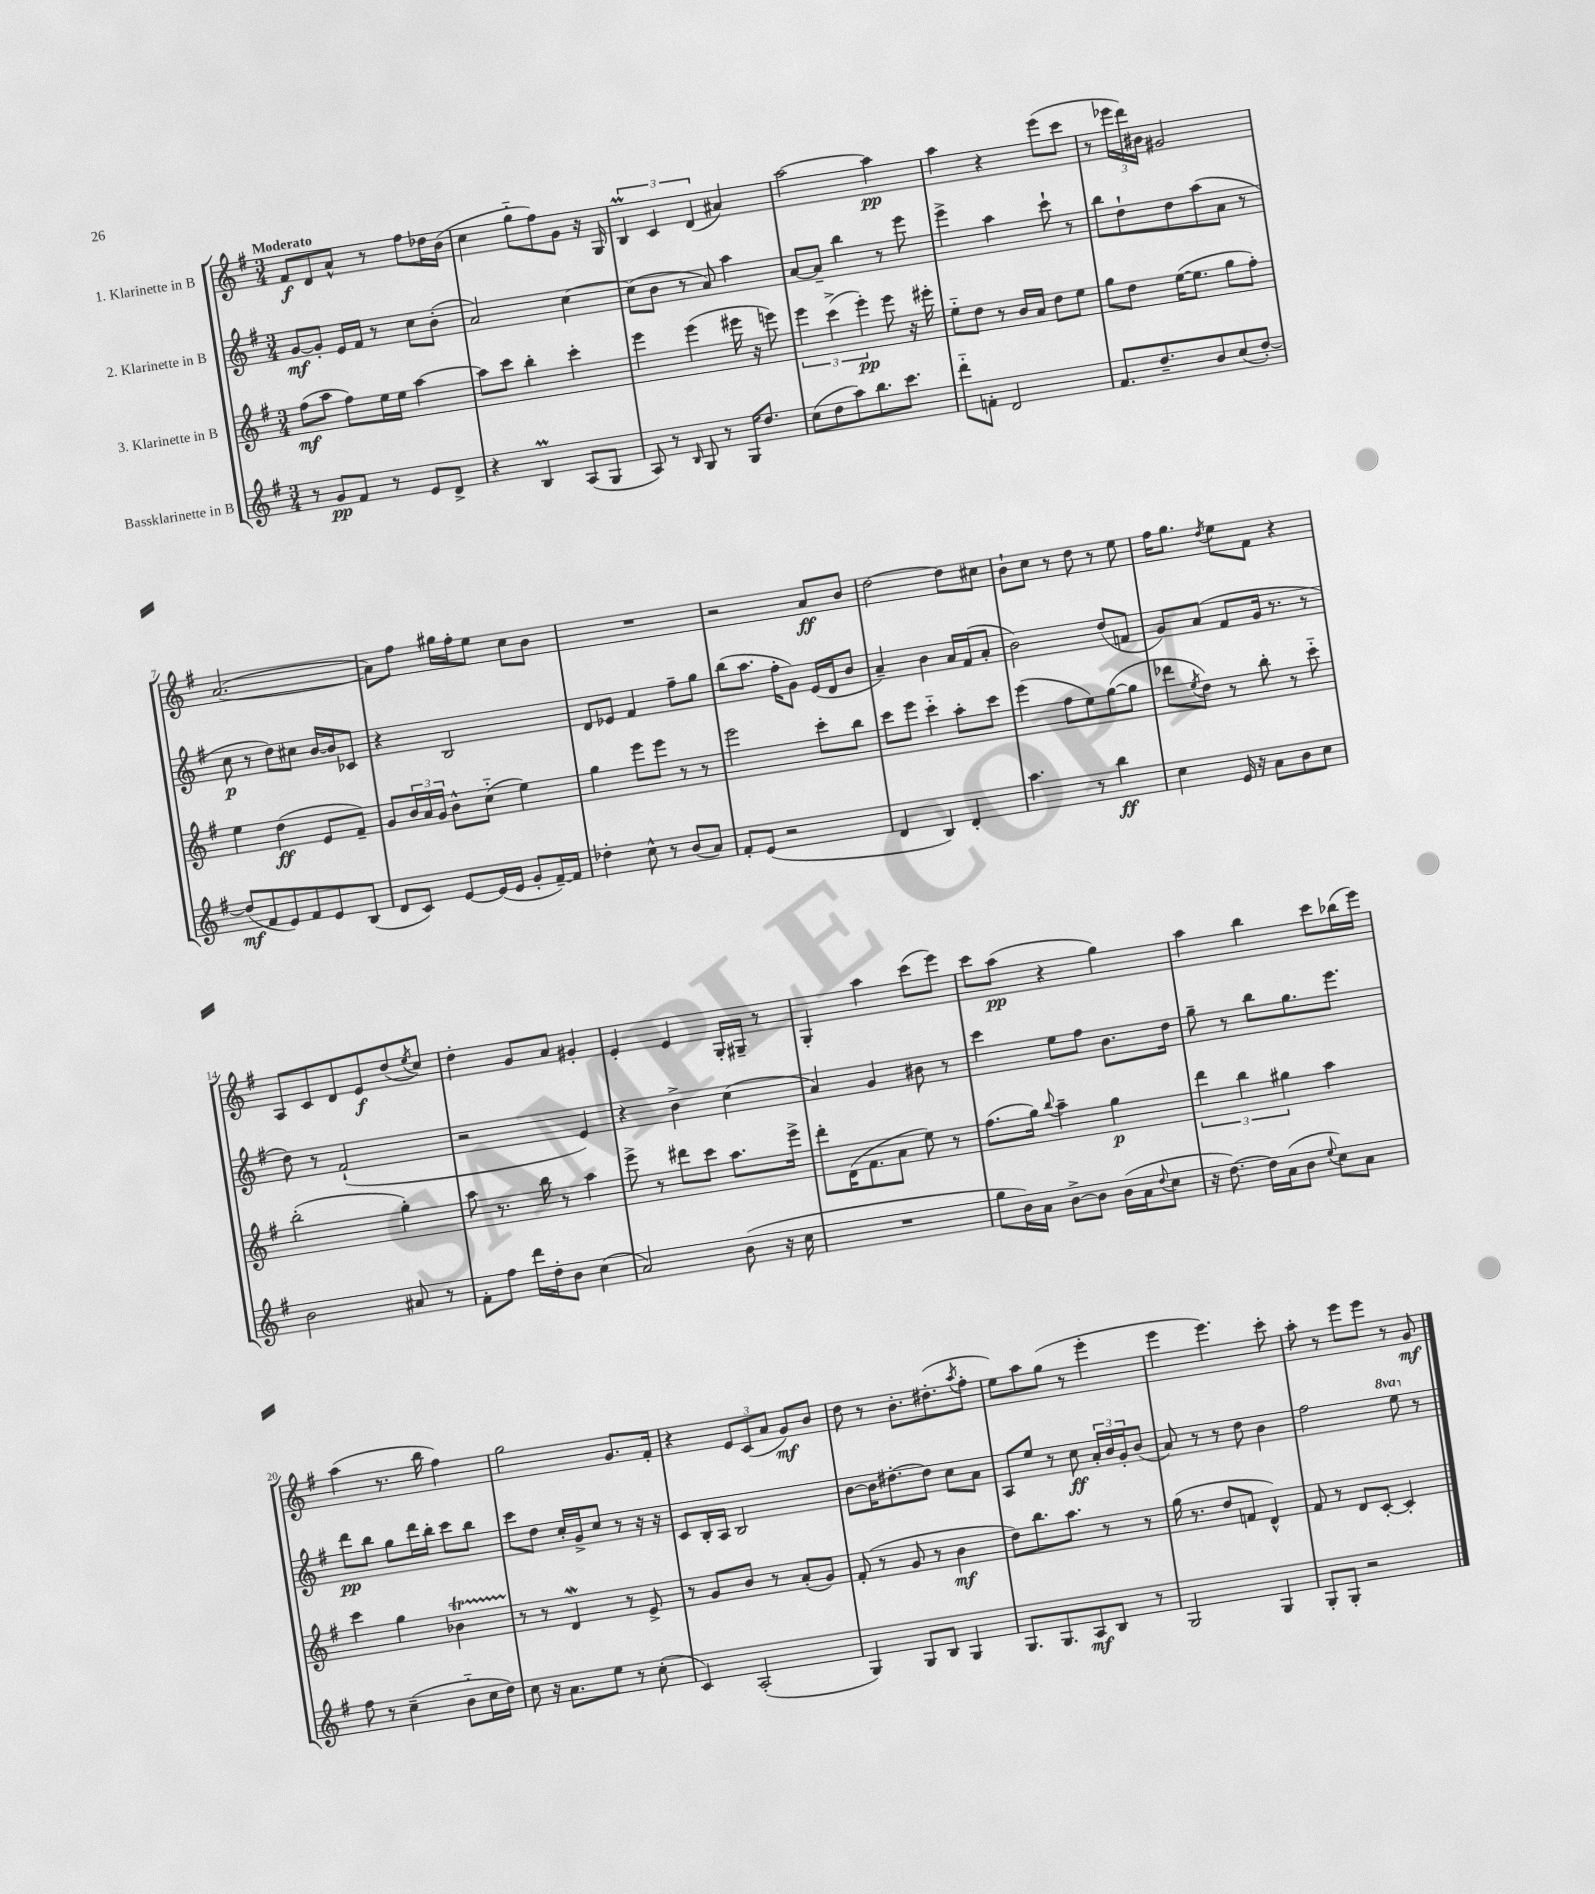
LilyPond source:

<<
\new StaffGroup <<
\new Staff = "s0" \with { instrumentName = "1. Klarinette in B" } {
    \clef treble \key g \major \numericTimeSignature \time 3/4 \tempo "Moderato"
    fis'8\f d'8 a'8-^ r8 fis''8 des''16 b'16( |
    c''4 g''8-_ fis''8) g'8 r16 g16 |
    \tuplet 3/2 { b4\prall c'4 d'4( } ais'4) |
    a''2~ a''4\pp |
    a''4 r4 e'''8( c'''8 |
    r8 \tuplet 3/2 { ees'''16 d'''16) bis'16 } gis'2 |
    a'2.~( |
    a'8) fis''8 gis''16 fis''16-. e''8 c''8 b'8 |
    R2. |
    r2 a'8\ff b'8 |
    d''2~ d''8 cis''8 |
    b'8-! c''8 r8 d''8 r8 e''8 |
    fis''16 g''8. \acciaccatura { d''8 } e''8 fis'8 r4 |
    a8 c'8 d'8 e'8\f d''8( \acciaccatura { e''8 } c''8) |
    d''4-. g'8 a'8 gis'4-. |
    e'4-. e'4 g16-. gis16-- r8 |
    g4-. a''4 c'''8( e'''8) |
    c'''8 a''8\pp( r4 g''4) |
    a''4 b''4 c'''8 bes''16( e'''16) |
    a''4( r8. b''16 fis''4) |
    g''2 g'8. fis'16-. |
    r4 \tuplet 3/2 { e'8 c'8( a'8 } g'8\mf) b'8 |
    d''8 r8 b'8.-. dis''8.-.( \acciaccatura { a''8 } fis''8-. |
    e''8) a''8 g''8( r8 e'''4-. |
    e'''4 e'''4.) c'''8-. |
    a''8-. r8 e'''8 e'''8 r8 g'8\mf \bar "|." |
}
\new Staff = "s1" \with { instrumentName = "2. Klarinette in B" } {
    \clef treble \key g \major \numericTimeSignature \time 3/4 \set Staff.ottavationMarkups = #ottavation-simple-ordinals
    g'8~\mf g'8-. e'16 fis'16 r8 c''8 b'8-.( |
    a'2) c''4~ |
    c''8( b'8 r8 a'8) a''4 |
    a'8~ a'8-- b''4 r8 e'''8 |
    e'''4-> a''4 c'''8-! r8 |
    b''8 d''8-! d''8 a''8( a'8 r8 |
    c''8\p r8 d''8) cis''8 b'16~ b'16 ces'8 |
    r4 b2 |
    d'8 ees'8 fis'4 fis''8-- g''8 |
    b''8( a''8. fis''16-. g'8) e'16( d'16 b'8 |
    a'4--) b'4 a'16 fis'16( a'8-. |
    b'2) d''8( f'8 |
    g'8) a'8( fis'8 g'16 r8. r8 |
    d''8) r8 fis'2-!( |
    r2 e'4) |
    r4 b'4-> c''4( |
    a'4) g'4 bis'8 r8 |
    c'''4 e''8 fis''8 b'8. d''16 |
    g''8-- r8 b''8 g''8. e'''8. |
    d'''8\pp b''8 g''8 d'''16 b''16-. c'''8 b''8 |
    c'''8 d''8 c''16-. g'16-> c''8 r8 r16 r16 |
    c'8 b16-. a16 b2 |
    b'8~ b'16 dis''8.~-. dis''8 c''8 a'8 |
    a8 e''8 r8 c''8\ff \tuplet 3/2 { a'16-. b'16 g'16-. } b'8( |
    a'8) r8 r8 d''8 b'4 |
    fis''2 \ottava #1 e'''8 \ottava #0 r8 \bar "|." |
}
\new Staff = "s2" \with { instrumentName = "3. Klarinette in B" } {
    \clef treble \key g \major \numericTimeSignature \time 3/4
    fis''8\mf( a''8 fis''8) e''16 e''16 a''4~ |
    a''8 c'''8 b''4-. c'''4-. |
    e'''4 e'''4( eis'''16 r16 e'''8) |
    \tuplet 3/2 { e'''4 c'''4->( e'''4-.\pp) } e'''8 r16 eis'''16-. |
    e''8-_ d''8 r8 b'16 a'16 d''8 e''8 |
    g''8 d''8 e''16~( e''8. g''8 fis''8-.) |
    e''4 d''4\ff( e'8 fis'8--) |
    g'8 \tuplet 3/2 { b'16 a'16 g'16 } b'8-^ c''8-_( e''4) |
    g''4 e'''8 e'''8 r8 r8 |
    e'''2 c'''8-. b''8 |
    c'''8 e'''8 c'''4-_ a''8-. c'''8 |
    e'''4( fis''8 e''8) g''8~( g''8 |
    des'''8 \acciaccatura { e''8 } d''8) r8 b''8-. r8 c'''8-_ |
    b''2-.( g''4-.) |
    a''8 r8. b''16 r8 a''4 |
    e'''8-> r8 dis'''8 c'''8 a''8. e'''16-> |
    d'''8-. d'16( fis'8. a'8 e''8) r8 |
    fis''8.( g''16) \appoggiatura { b''8 } a''4-- g''4\p |
    \tuplet 3/2 { d'''4 b''4 gis''4 } a''4 |
    c'''4 g''4 bes'4\startTrillSpan |
    r8\stopTrillSpan r8 d'4\mordent r8 e'8-> |
    r8 g'8 b'8 r8 a'8-.( g'8) |
    fis'8-.( r8 g'8 r8 b'4\mf |
    d''8) b''8. a''8. r8 r8 |
    g''16( r8. d''8 f'8 d'4-^) |
    fis'8 r8 d'8 c'8~-. c'4-. \bar "|." |
}
\new Staff = "s3" \with { instrumentName = "Bassklarinette in B" } {
    \clef treble \key g \major \numericTimeSignature \time 3/4
    r8 g'8\pp fis'8 r8 e'8 d'8-> |
    r4 b4\prall a8( g8 |
    a8) r8 \grace { b16 } g8 r8 g16 d''8. |
    c''8( d''8 a''8) b''8. c'''8. |
    d'''8-_ f'8-. d'2 |
    fis'8. d''8.-- b'8 c''8( d''8~-.) |
    d''8\mf( fis'8 e'8) fis'8 e'8 b8( |
    d'8 c'8) e'8~ e'16( e'16 g'8-. fis'16~--) fis'16 |
    des''4-. c''8-^ r8 b'8( a'8) |
    fis'8-. e'8( r2 |
    d'4 b4) d'4-. |
    a''4. r8 b''4\ff |
    c''4 e'16 r16 a'8 b'8 c''8 |
    b'2 ais'8 r8 |
    fis'8-. fis''8 d'''16 d''16-. b'8 c''4( |
    a'2) b'8( r16 c''16 |
    R2. |
    g''8 b'16) a'16 b'8~-> b'8 b'16( a'16 \appoggiatura { d''8 } c''8 |
    r16 d''8.~) d''16 a'16( b'8 \appoggiatura { e''8 } c''8) a'8 |
    fis''8 r8 c''4--( b'8-_ c''16 d''16) |
    c''8 r16 a'8. e''8 r8 c''8-.( |
    c'4) a2-.( |
    g4) g8 b8 g4 |
    g8. g8. a8\mf b8 r8 |
    g2 g4 |
    g8-. g8-. r2 \bar "|." |
}
>>
>>
